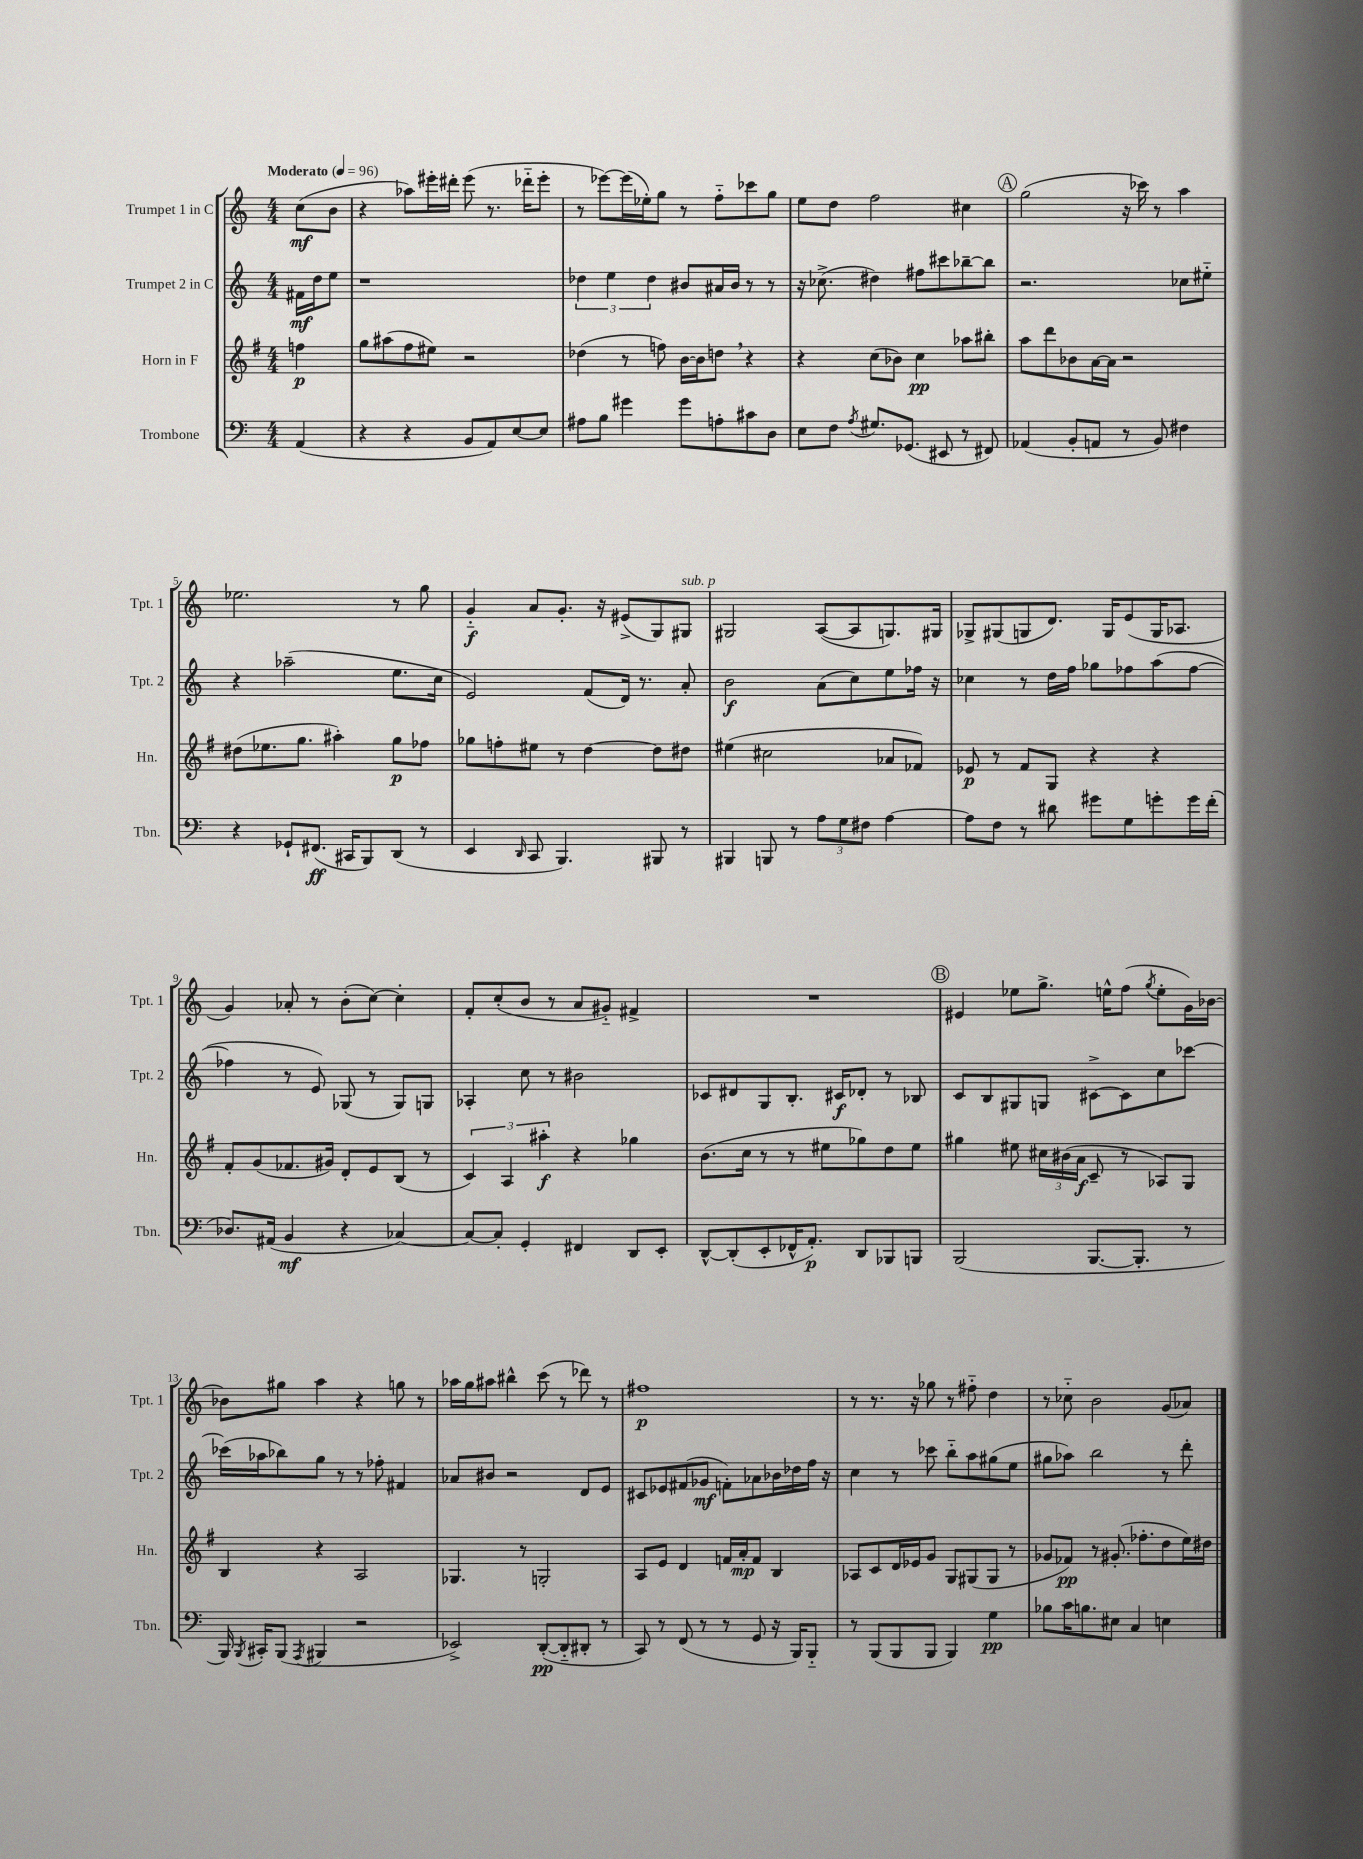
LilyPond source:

<<
\new StaffGroup <<
\new Staff = "s0" \with { instrumentName = "Trumpet 1 in C" shortInstrumentName = "Tpt. 1" } {
    \clef treble \key c \major \numericTimeSignature \time 4/4 \partial 4 \tempo "Moderato" 4 = 96
    \autoBeamOff c''8[\mf( b'8] |
    r4 aes''8[) eis'''16-. dis'''16]-. eis'''8( r8. des'''16[-_ eis'''8]-. |
    r8 ees'''8[~) ees'''16( ees''16-.) g''8] r8 f''8[-_ ces'''8 g''8] |
    e''8[ d''8] f''2 cis''4 |
    \mark \markup { \circle "A" } g''2( r16 ces'''16) r8 a''4 |
    ees''2. r8 g''8 |
    g'4-_\f a'8[ g'8.]-. r16 eis'8[->( g8) gis8]^\markup { \italic "sub. p" } |
    gis2 a8[~( a8 g8.) gis16] |
    ges8[-> gis8( g8 d'8.]) g16[ e'8( g16 aes8.] |
    g'4) aes'8-. r8 b'8[-.( c''8]~) c''4-. |
    f'8[-. c''8-.( b'8] r8 a'8[ gis'8]-_) fis'4-> |
    R1 |
    \mark \markup { \circle "B" } eis'4 ees''8[ g''8.]-> e''16[-^ f''8]( \acciaccatura { g''8 } e''8[-. g'16) bes'16]~ |
    bes'8[ gis''8] a''4 r4 g''8 r8 |
    aes''16[ g''16 ais''8] bis''4-^ c'''8( r8 des'''8) r8 |
    fis''1\p |
    r8 r8. r16 ges''8 r8 fis''8-_ d''4 |
    r8 ces''8-_ b'2 g'8[( aes'8]) \bar "|." |
}
\new Staff = "s1" \with { instrumentName = "Trumpet 2 in C" shortInstrumentName = "Tpt. 2" } {
    \clef treble \key c \major \numericTimeSignature \time 4/4 \partial 4
    \autoBeamOff fis'16[\mf d''16 e''8] |
    r1 |
    \tuplet 3/2 { des''4 e''4 des''4 } bis'8[ ais'16 bis'16] r8 r8 |
    r16 ces''8.->( dis''4) fis''8[ cis'''8 bes''8~-- bes''8] |
    \mark \markup { \circle "A" } r2. ces''8[ eis''8]-_ |
    r4 aes''2--( e''8.[ c''16] |
    e'2) f'8[( d'16]) r8. a'8-. |
    b'2\f a'8[( c''8) e''8 fes''16] r16 |
    ces''4 r8 d''16[ f''16] ges''8[ fes''8 a''8( fes''8]~ |
    fes''4 r8 e'8) ges8( r8 ges8[) g8] |
    aes4-. c''8 r8 bis'2 |
    ces'8[ dis'8 g8 b8.]-. cis'16[\f des'8]-. r8 bes8 |
    \mark \markup { \circle "B" } c'8[ b8 gis8 g8] cis'8[~-> cis'8 c''8 ces'''8]~ |
    ces'''16[( aes''16 bes''8) g''8] r8 r8 fes''8-. fis'4 |
    aes'8[ bis'8] r2 d'8[ e'8] |
    cis'8[ ees'8 fis'8( ges'8]\mf f'8[-.) aes'8 bes'16 des''16 f''16] r16 |
    c''4 r8 ces'''8 b''8[-_ a''8 gis''8( e''8] |
    gis''8[ aes''8]) b''2 r8 d'''8-. \bar "|." |
}
\new Staff = "s2" \with { instrumentName = "Horn in F" shortInstrumentName = "Hn." } {
    \clef treble \key g \major \numericTimeSignature \time 4/4 \partial 4
    \autoBeamOff f''4\p |
    g''8[ ais''8( fis''8 eis''8]) r2 |
    des''4( r8 f''8) b'16[~ b'16 d''8] \breathe r4 |
    r4 c''8[( bes'8]) c''4\pp aes''8[ bis''8]-. |
    \mark \markup { \circle "A" } a''8[ d'''8 bes'8 a'16~ a'16] r2 |
    dis''8[( ees''8. g''8.] ais''4-.) g''8[\p fes''8] |
    ges''8[ f''8-. eis''8] r8 d''4~ d''8[ dis''8] |
    eis''4( cis''2 aes'8[ fes'8]) |
    ees'8\p r8 fis'8[ g8] r4 r4 |
    fis'8[-. g'8( fes'8. gis'16]) d'8[-. e'8 b8]( r8 |
    \tuplet 3/2 { c'4) a4 ais''4-.\f } r4 ges''4 |
    b'8.[( c''16] r8 r8 eis''8[ ges''8) d''8 eis''8] |
    \mark \markup { \circle "B" } gis''4 eis''8 \tuplet 3/2 { cis''16[ bis'16( a'16]\f } c'8-- r8 aes8[) g8] |
    b4 r4 a2 |
    ges4. r8 g2-. |
    a8[ e'8] d'4 f'16[ a'16-.\mp f'8] b4 |
    aes8[ c'8 d'16 ees'16 g'8] g8[ gis8( gis8] r8 |
    ges'8[ fes'8]\pp) r8 gis'8.-.( fes''8.[-. d''8 e''16) dis''16] \bar "|." |
}
\new Staff = "s3" \with { instrumentName = "Trombone" shortInstrumentName = "Tbn." } {
    \clef bass \key c \major \numericTimeSignature \time 4/4 \partial 4
    \autoBeamOff a,4( |
    r4 r4 b,8[ a,8) e8~ e8] |
    ais8[ b8] gis'4 gis'8[ a8-. cis'8 d8] |
    e8[ f8] \acciaccatura { a8 } gis8.[ ges,8.]( eis,8 r8 fis,8) |
    \mark \markup { \circle "A" } aes,4( b,8[-. a,8] r8 b,8) fis4 |
    r4 ges,8[-! fis,8.]\ff( cis,16[ b,,8) d,8]( r8 |
    e,4 \grace { d,16 } c,8 b,,4.) bis,,8 r8 |
    bis,,4 b,,8 r8 \tuplet 3/2 { a8[ g8 fis8] } a4~ |
    a8[ f8] r8 dis'8 gis'8[ g8 g'8-. g'16 f'16]-.( |
    des8.[) ais,16]( b,4\mf r4 ces4~) |
    ces8[~ ces8]-. g,4-. fis,4 d,8[ e,8]-. |
    d,8[~-^ d,8-.( e,8-. fes,16-^ a,8.]-.\p) d,8[ bes,,8 b,,8] |
    \mark \markup { \circle "B" } b,,2( b,,8.[~ b,,8.]-. r8 |
    b,,16) \acciaccatura { b,,8 } cis,16[-. b,,8]( \acciaccatura { a,,8 } bis,,4 r2 |
    ees,2->) d,8[~-.\pp( d,8-_ dis,8]-. r8 |
    c,8) r8 f,8( r8 r8 g,8 r16 b,,16[) b,,8]-_ |
    r8 b,,8[( b,,8 b,,8] b,,4) g4\pp |
    bes8[ c'16 b8. eis8] c4 e4 \bar "|." |
}
>>
>>
